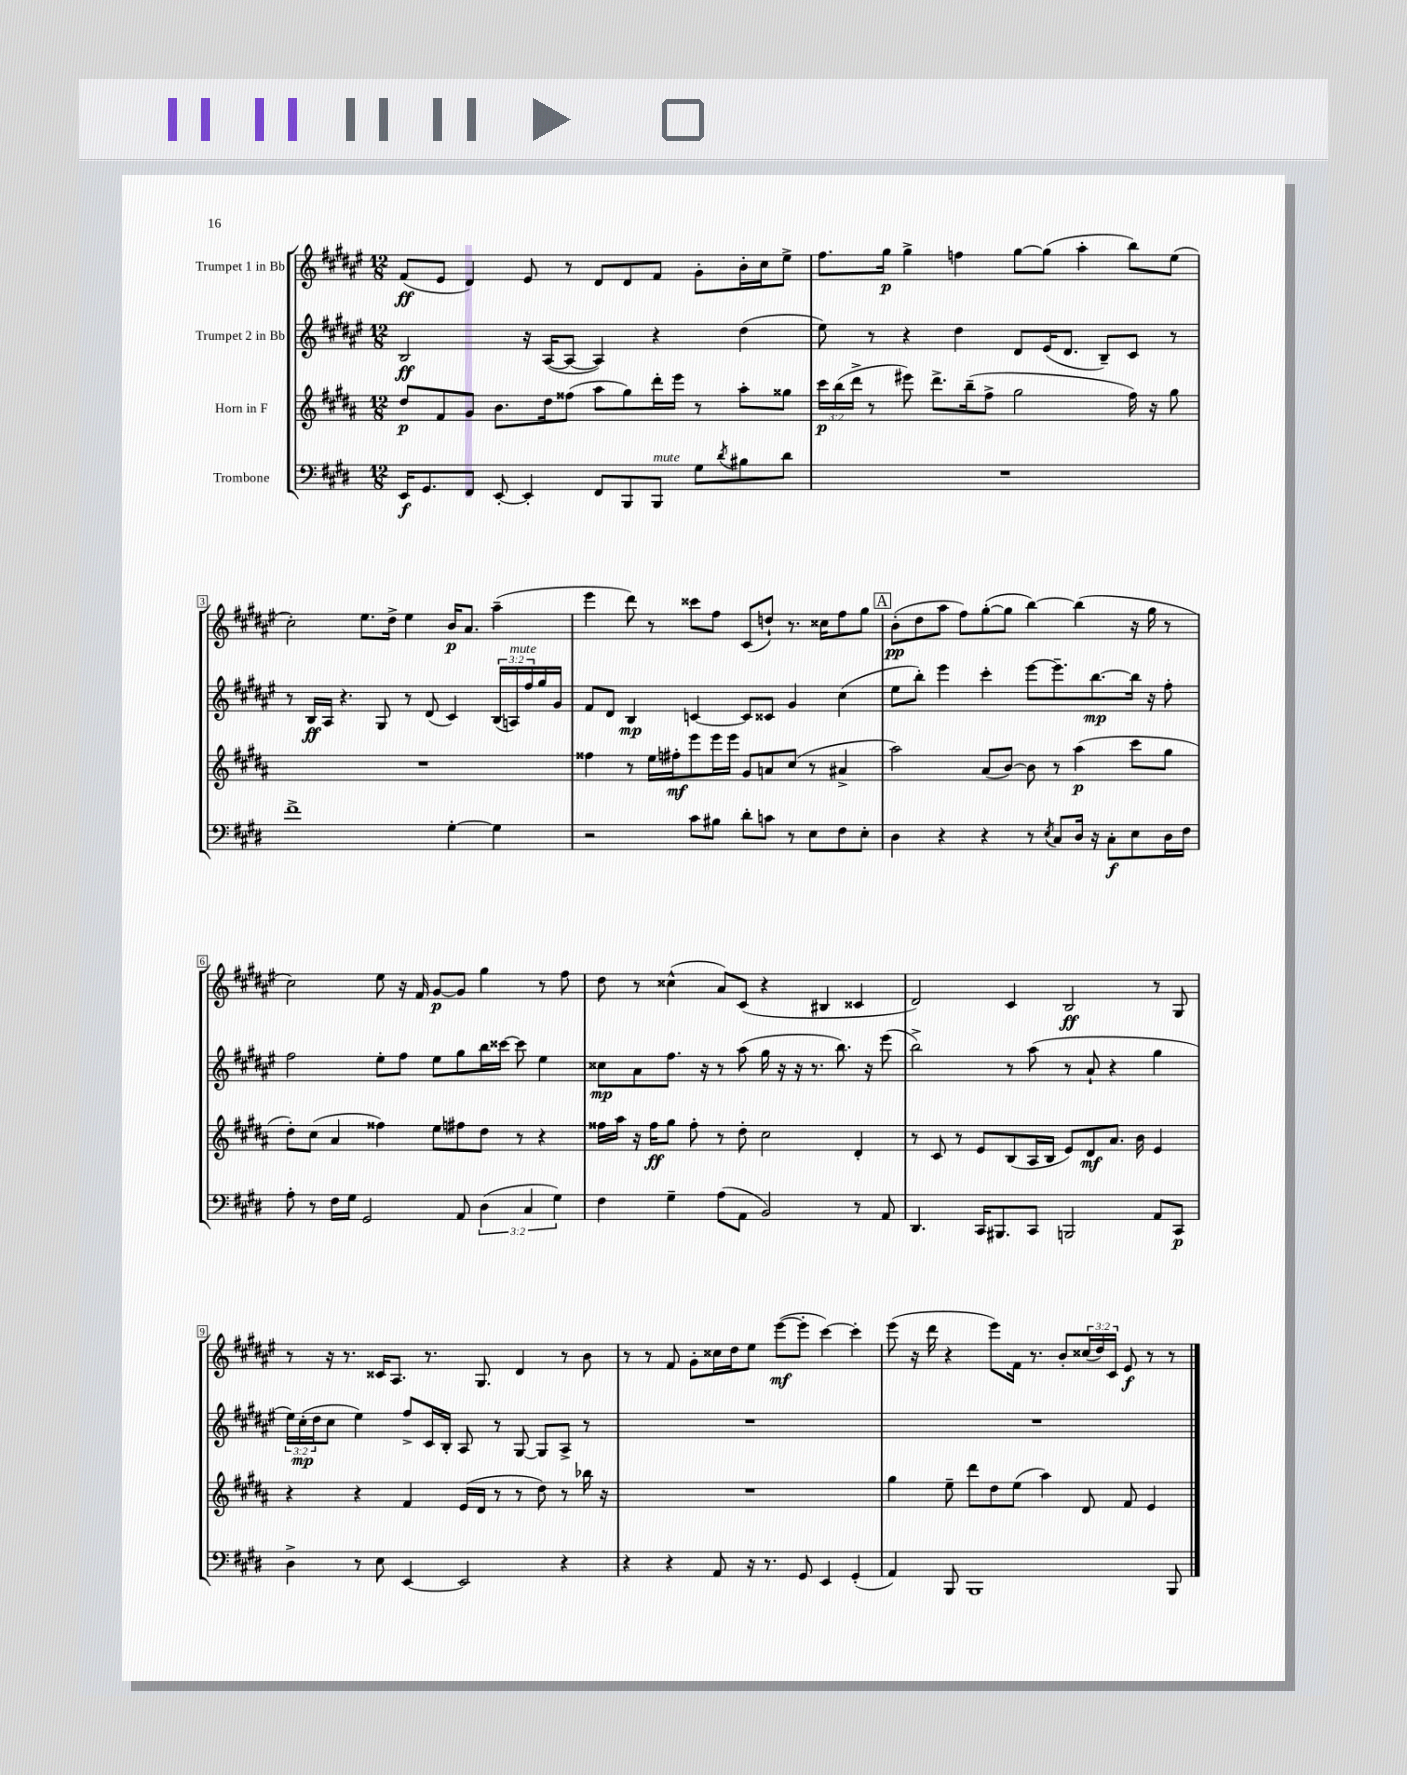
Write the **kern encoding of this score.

**kern	**kern	**kern	**kern
*staff4	*staff3	*staff2	*staff1
*clefF4	*clefG2	*clefG2	*clefG2
*k[f#c#g#d#]	*k[f#c#g#d#a#]	*k[f#c#g#d#a#e#]	*k[f#c#g#d#a#e#]
*M12/8	*M12/8	*M12/8	*M12/8
16EE	8dd#	2B	(8f#
8.GG#	.	.	.
.	8f#	.	8e#
8FF#	8g#	.	4d#)
[8EE'	8.b	.	.
4EE']	.	16r	8e#
.	16dd#	([16A#	.
.	(8ff##	8A#_	8r
8FF#	8aa#	4A#])	8d#
8BBB	8gg#)	.	8d#
8BBB	16ddd#'	4r	8f#
.	16eee	.	.
8G#	8r	.	8g#'
8qd#	.	.	.
8B#	8aa#'	(4dd#	16b'
.	.	.	16cc#
8d#	8gg##	.	8ee#^
=	=	=	=
1.r	24ccc#	8ee#)	8.ff#
.	(24bb	.	.
.	24ddd#^	.	.
.	8r	8r	.
.	.	.	16gg#
.	8eee#)	4r	4gg#^
.	8.ddd#^	.	.
.	.	4dd#	4ff
.	(16bb~	.	.
.	8ff#^	.	.
.	2gg#	8d#	[8gg#
.	.	(16e#	(8gg#]
.	.	8.d#	.
.	.	.	4aa#'
.	.	8B~)	.
.	16ff#)	8c#	8bb)
.	16r	.	.
.	8gg#	8r	(8ee#
=	=	=	=
1f#^	1.r	8r	2cc#')
.	.	16B	.
.	.	16A#	.
.	.	4.r	.
.	.	.	8.ee#
.	.	8G#	.
.	.	.	16dd#^
.	.	8r	4ee#
.	.	(8d#	.
[4G#'	.	4c#)	16b
.	.	.	8.a#
4G#]	.	(24B	(4aa#~
.	.	24A)	.
.	.	24ff#	.
.	.	16gg#	.
.	.	16g#	.
=	=	=	=
2r	4ff##	8f#	4eee#
.	.	8d#	.
.	8r	4B	8ddd#)
.	16ee	.	8r
.	16ff#'	.	.
8c#	8eee	[4c	8ccc##
8B#	16eee	.	8ff#
.	16eee	.	.
8d#'	8g#	8c]	(8c#
8c	8a	8c##	8dd`)
8r	(8cc#	4g#	8.r
8E	8r	.	.
.	.	.	16cc##
8F#	4a#^	(4cc#	8ff#
8E'	.	.	8gg#
=	=	=	=
4D#	2aa#)	8ee#	(8b'
.	.	8bb')	8dd#
4r	.	4eee#	8aa#
.	.	.	8ff#)
4r	(8a#	4ccc#'	([8gg#'
.	[8b)	.	8gg#]
8r	8b]	[8eee#	[4bb)
8qE	.	.	.
8C#	8r	8.eee#~]	.
16D#	(4aa#	.	(4bb]
16r	.	[8.bb	.
8C#'	.	.	.
8E	8ccc#	16bb]	16r
.	.	16r	16gg#
16D#	8gg#	8ff#'	8r
16F#	.	.	.
=	=	=	=
8A'	8dd#')	2ff#	2cc#)
8r	(8cc#	.	.
16F#	4a#	.	.
16G#	.	.	.
2GG#	.	.	.
.	4ff##)	8ee#'	8ee#
.	.	8ff#	16r
.	.	.	16f#
.	8ee	8ee#	[8g#
8AA	8ff#	8gg#	8g#]
(6D#	8dd#	16bb	4gg#
.	.	[16ccc##	.
.	8r	8ccc##]	.
6C#	.	.	.
.	4r	4ee#	8r
6G#)	.	.	.
.	.	.	8ff#
=	=	=	=
4F#	16ff##	8cc##	8dd#
.	16aa#	.	.
.	16r	8a#	8r
.	16ff##	.	.
4G#~	8gg#	8.ff#	(4cc##^^
.	8ff##'	.	.
.	.	16r	.
(8A	8r	8r	8a#)
8AA	8dd#'	(8aa#	(8c#
2BB)	2cc#	16gg#	4r
.	.	16r	.
.	.	16r	.
.	.	8.r	.
.	.	.	4B#
.	.	8.bb)	.
8r	4d#'	.	4c##
.	.	16r	.
8AA	.	(8eee#	.
=	=	=	=
4.DD#	8r	2bb^)	2d#)
.	8c#	.	.
.	8r	.	.
16CC#	8e	.	.
8.BBB#	.	.	.
.	(8B	8r	4c#
8CC#	16A#	(8aa#	.
.	16B	.	.
2BBB	8e)	8r	2B
.	8d#	8a#`	.
.	8.a#	4r	.
.	16b	.	.
8AA	4e	4gg#	8r
8CC#	.	.	8G#
=	=	=	=
4D#^	4r	24ee#)	8r
.	.	(24cc#'	.
.	.	24dd#	.
.	.	8cc#	16r
.	.	.	8.r
8r	4r	4ee#)	.
8E	.	.	16c##
.	.	.	8.A#
[4EE	4f#	8ff#^	.
.	.	16c#	8.r
.	.	16B'	.
2EE]	(16e	8A#	.
.	16d#	.	8.G#
.	8r	8r	.
.	8r	[8G#	4d#
.	8dd#)	8G#]	.
4r	8r	8A#^	8r
.	16bb-	8r	8b
.	16r	.	.
=	=	=	=
4r	1.r	1.r	8r
.	.	.	8r
4r	.	.	8f#
.	.	.	8g#'
8AA	.	.	16cc##
.	.	.	16dd#
16r	.	.	8ee#
8.r	.	.	.
.	.	.	([8eee#
8GG#	.	.	8eee#']
4EE	.	.	[4ccc#)
(4GG#'	.	.	4ccc#']
=	=	=	=
4AA)	4gg#	1.r	(8eee#
.	.	.	16r
.	.	.	16ddd#
8BBB	8ee~	.	4r
1BBB	8ddd#	.	.
.	8dd#	.	8eee#)
.	(8ee	.	16f#
.	.	.	8.r
.	4aa#)	.	.
.	.	.	8b'
.	8d#	.	(24cc##
.	.	.	24dd#)
.	.	.	24c#
.	8f#	.	8e#
.	4e	.	8r
8BBB	.	.	8r
==	==	==	==
*-	*-	*-	*-
